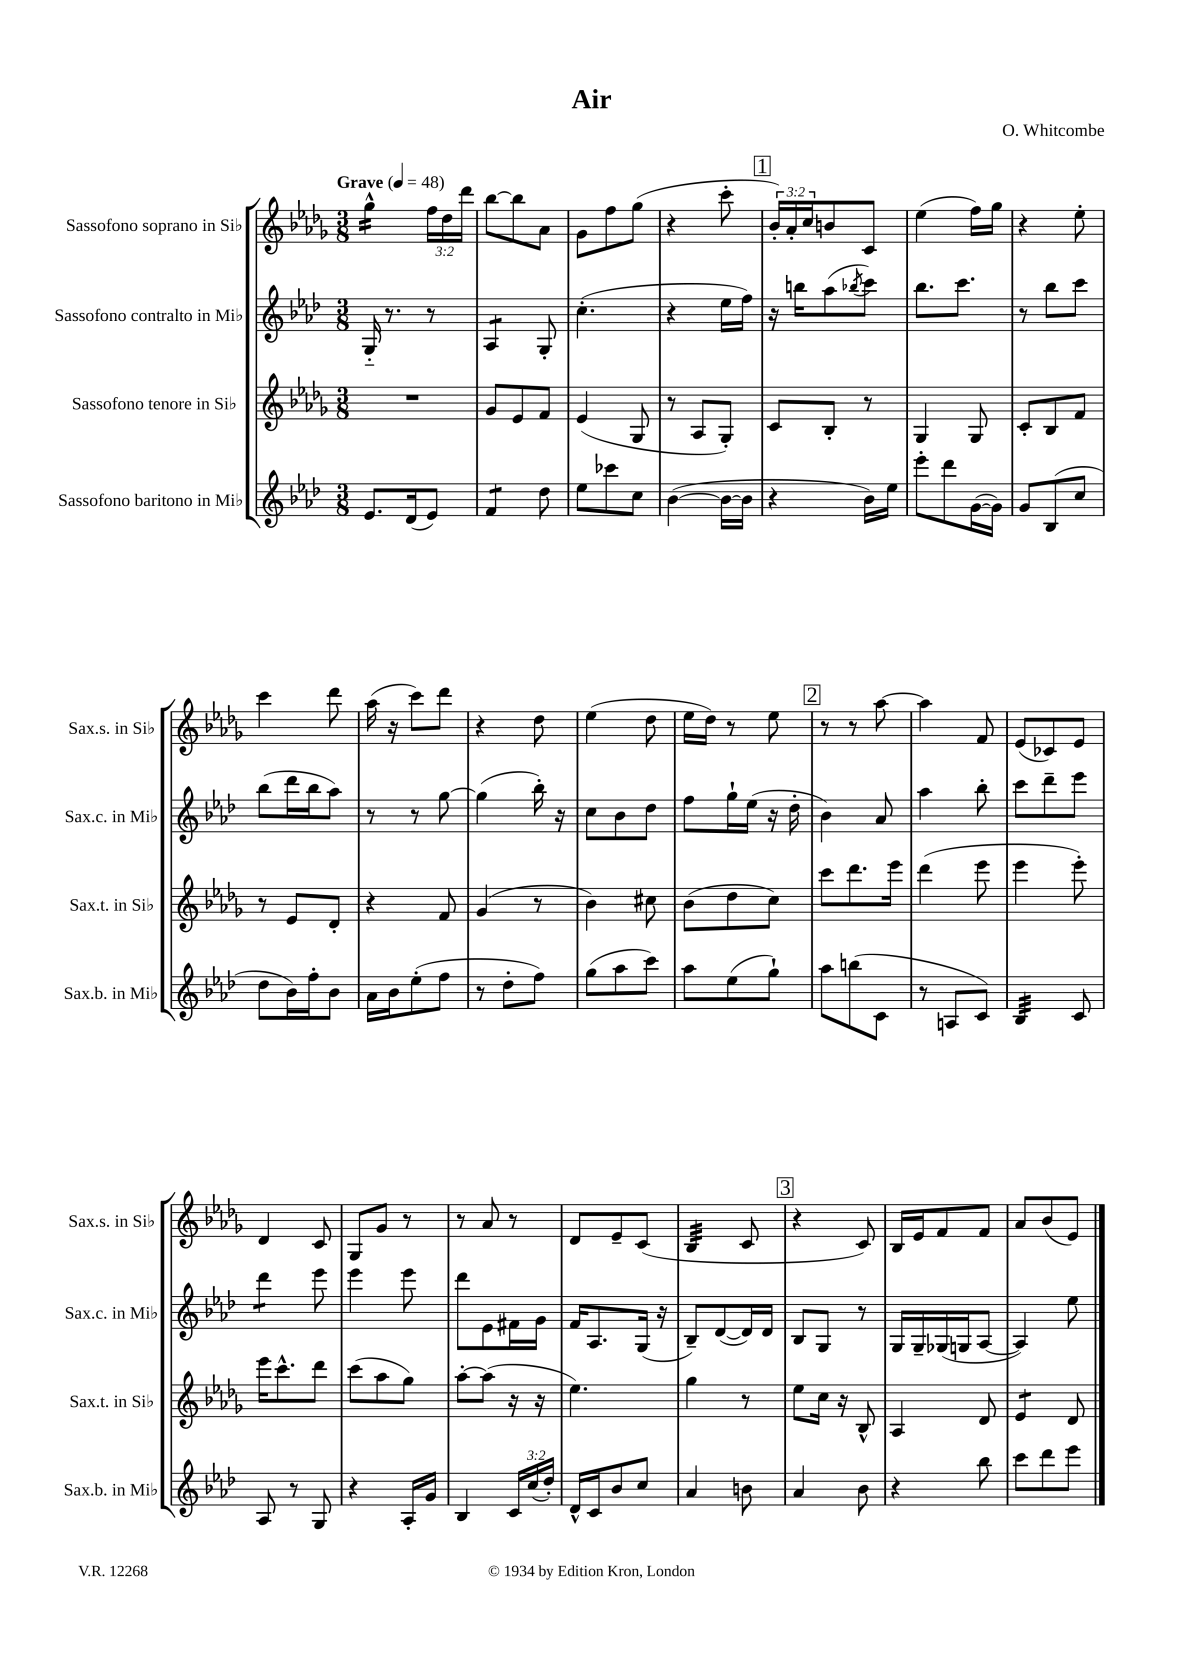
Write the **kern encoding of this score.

**kern	**kern	**kern	**kern
*staff4	*staff3	*staff2	*staff1
*clefG2	*clefG2	*clefG2	*clefG2
*k[b-e-a-d-]	*k[b-e-a-d-g-]	*k[b-e-a-d-]	*k[b-e-a-d-g-]
*M3/8	*M3/8	*M3/8	*M3/8
*MM48	*MM48	*MM48	*MM48
8.e-	4.r	16G'~	4gg-^^
.	.	8.r	.
(16d-	.	.	.
8e-)	.	8r	24ff
.	.	.	24dd-
.	.	.	24ddd-
=	=	=	=
4f	8g-	4A-	[8bb-
.	8e-	.	8bb-]
8dd-	8f	8G'	8a-
=	=	=	=
8ee-	(4e-	(4.cc'	8g-
8ccc-	.	.	8ff
8cc	8G-	.	(8gg-
=	=	=	=
([4b-	8r	4r	4r
.	8A-	.	.
16b-_	8G-')	16ee-	8ccc'
16b-]	.	16ff)	.
=	=	=	=
4r	8c	16r	24b-')
.	.	.	24a-'
.	.	16bb	.
.	.	.	24cc
.	8B-'	(8aa-	8b
.	.	8qbb-	.
16b-)	8r	8ccc)	8c
16ee-	.	.	.
=	=	=	=
8eee-'	4G-	8.bb-	(4ee-
8ddd-	.	.	.
.	.	8.ccc	.
([16g	8G-	.	16ff)
16g])	.	.	16gg-
=	=	=	=
8g	8c'	8r	4r
(8B-	8B-	8bb-	.
8cc	8f	8ccc	8ee-'
=	=	=	=
8dd-	8r	(8bb-	4ccc
16b-)	8e-	16ddd-	.
16ff'	.	16bb-	.
8b-	8d-'	8aa-)	8ddd-
=	=	=	=
16a-	4r	8r	(16aa-
16b-	.	.	16r
(8ee-'	.	8r	8ccc)
8ff	8f	[8gg	8ddd-
=	=	=	=
8r	(4g-	(4gg]	4r
8dd-'	.	.	.
8ff)	8r	16bb-')	8dd-
.	.	16r	.
=	=	=	=
(8gg	4b-)	8cc	(4ee-
8aa-	.	8b-	.
8ccc)	8cc#	8dd-	8dd-
=	=	=	=
8aa-	(8b-	8ff	16ee-
.	.	.	16dd-)
(8ee-	8dd-	16gg`	8r
.	.	(16ee-	.
8gg`)	8cc)	16r	8ee-
.	.	16dd-'	.
=	=	=	=
8aa-	8ccc	4b-)	8r
(8bb	8.ddd-	.	8r
8c	.	8a-	[8aa-
.	16eee-	.	.
=	=	=	=
8r	(4ddd-	4aa-	4aa-]
8A	.	.	.
8c)	8eee-	8bb-'	8f
=	=	=	=
4B-	4eee-	8ccc	(8e-
.	.	8ddd-~	8c-)
8c	8eee-')	8eee-	8e-
=	=	=	=
8A-	16eee-	4ddd-	4d-
.	8.ccc^^	.	.
8r	.	.	.
8G	8ddd-	8eee-	8c
=	=	=	=
4r	(8ccc	4eee-	8G-
.	8aa-	.	8g-
16A-'	8gg-)	8eee-	8r
16g	.	.	.
=	=	=	=
4B-	[8aa-'	8ddd-	8r
.	(8aa-]	8e-	8a-
24c	16r	16f#	8r
(24cc	.	.	.
.	16r	16g	.
24dd-')	.	.	.
=	=	=	=
16d-^^	4.ee-)	16f	8d-
16c	.	8.A-	.
8b-	.	.	8e-~
8cc	.	(16G	(8c
.	.	16r	.
=	=	=	=
4a-	4gg-	8B-~)	4B-
.	.	([8d-	.
8b	8r	16d-])	8c
.	.	16d-	.
=	=	=	=
4a-	8ee-	8B-	4r
.	16cc	8G	.
.	16r	.	.
8b-	8B-^^	8r	8c)
=	=	=	=
4r	4A-	16G	16B-
.	.	16G~	16e-
.	.	(16G-	8f
.	.	16G	.
8bb-	8d-	[8A-	8f
=	=	=	=
8ccc	4e-	4A-])	8a-
8ddd-	.	.	(8b-
8eee-	8d-	8ee-	8e-)
==	==	==	==
*-	*-	*-	*-
